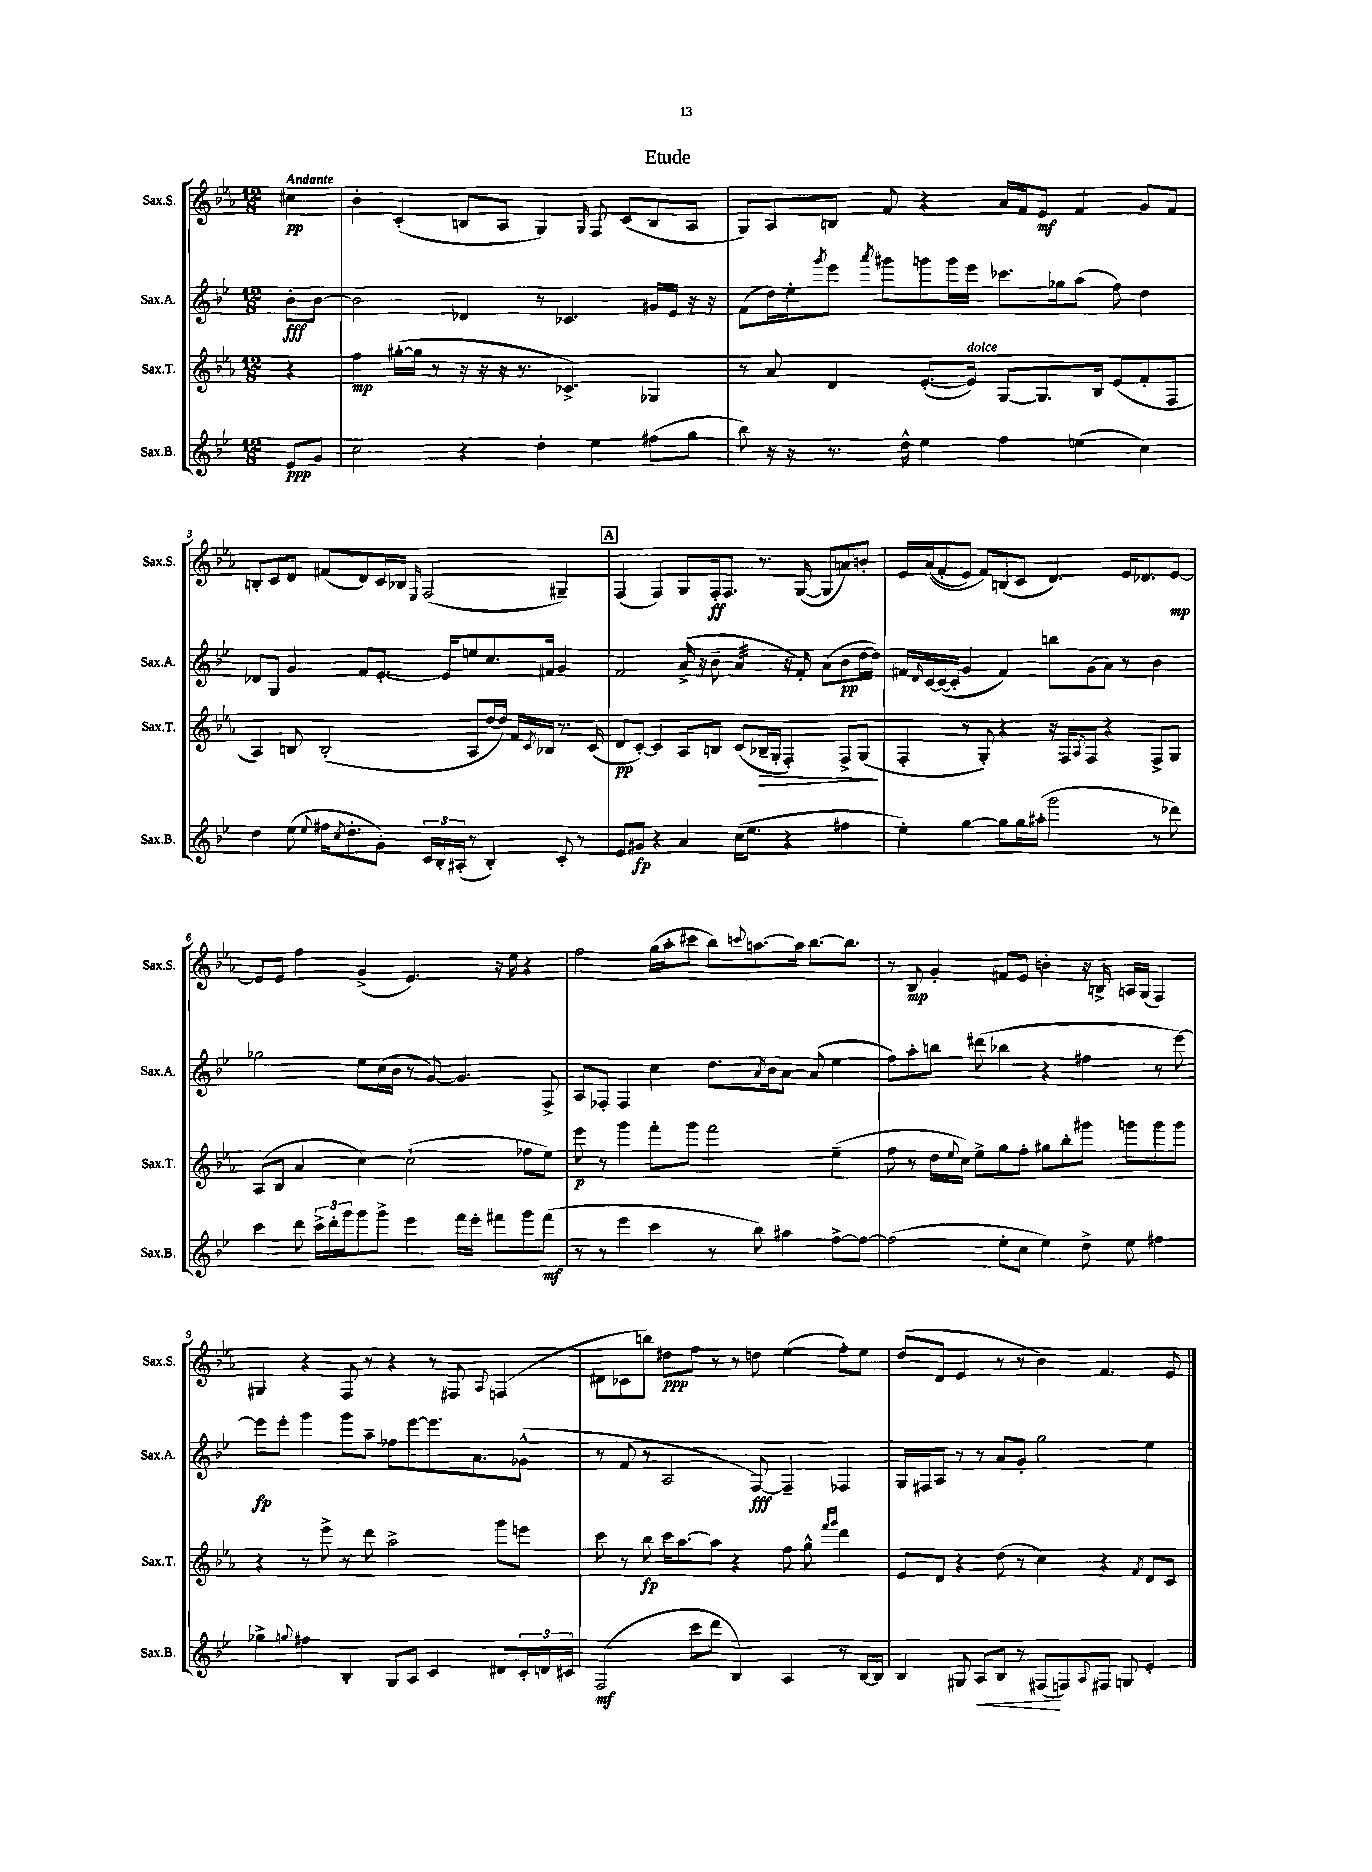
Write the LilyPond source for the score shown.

\header { title = "Etude" }
<<
\new StaffGroup <<
\new Staff = "s0" \with { instrumentName = "Sax.S." shortInstrumentName = "Sax.S." } {
    \clef treble \key ees \major \numericTimeSignature \time 12/8 \partial 4 \tempo "Andante"
    cis''4\pp |
    bes'4-. c'4-.( b8 aes8 g4) \grace { g16 } f8 c'8( b8 aes8 |
    g8) aes8 b8 f'8 r4 aes'16 f'16 ees'8\mf f'4 g'8 f'8 |
    b8-. c'8 d'8 fis'8( d'8) c'16 bes16 \grace { ees16 } f2( gis4--) |
    \mark \markup { \box "A" } f4( f4) g8 f16-.\ff f8. r8. g16~( g8 a'8) b'8-. |
    ees'16 aes'16(\( f'8-. ees'8) f'8\) b8( c'8 d'4.) ees'16 des'8. ees'8~\mp |
    ees'8 ees'8 f''4 g'4->( ees'4.) r16 ees''16 r4 |
    f''2 g''16( aes''16-. cis'''8 bes''8) \appoggiatura { c'''8 } a''8.~ a''16 bes''8.~ bes''8. |
    r8 bes8\mp g'4-. fis'8 ees'8 b'4-. r16 b16-> a16 g16( f4) |
    gis4 r4 f8 r8 r4 r8 fis8 \appoggiatura { aes8 } f4( |
    dis'8 ces'8 b''8) dis''8\ppp f''8 r8 r8 d''8 ees''4( f''8-.) ees''8 |
    d''8( d'8 ees'4 r8 r8 bes'4) f'4. ees'8 \bar "|." |
}
\new Staff = "s1" \with { instrumentName = "Sax.A." shortInstrumentName = "Sax.A." } {
    \clef treble \key bes \major \numericTimeSignature \time 12/8 \partial 4
    bes'8-.\fff bes'8~ |
    bes'2 des'4 r8 ces'4. gis'16 ees'16 r16 r16 |
    f'8( d''16) ees''16-. \acciaccatura { g'''8 } ees'''8 \acciaccatura { a'''8 } gis'''8 g'''8 g'''16 ees'''16 ces'''8. ges''16 a''8( f''8) d''4 |
    des'8 g8 g'4 f'8 ees'8.~-. ees'16 e''8 c''8. fis'16 g'4 |
    \mark \markup { \box "A" } f'2 a'16->( r16 bes'8-- a'4:32 r16 f'16-.) a'8( bes'8\pp d''16~ d''16) |
    fis'16 \grace { d'16 } c'16~ c'16~( c'16-. g'4 fis'4) b''8 g'8( a'8) r8 bes'4 |
    ges''2 ees''8 c''16( bes'16 r8 g'8~) g'4. f8-> |
    a8 fes8-. fes4 c''4 d''8. \acciaccatura { a'8 } bes'16 a'8~ a'8( ees''4 |
    f''8) a''8-. b''8 dis'''8( bes''4 r4 fis''4 r8 ees'''8~) |
    ees'''8\fp ees'''8-. g'''4 g'''8 a''8-- fes''8 ees'''8~ ees'''8. a'8. ges'8-^( |
    r8 f'8 r8 a2 f8~\fff) f4-- fes4 |
    g16 fis16 a8 r8 r8 a'8 g'8-. g''2 ees''4 \bar "|." |
}
\new Staff = "s2" \with { instrumentName = "Sax.T." shortInstrumentName = "Sax.T." } {
    \clef treble \key ees \major \numericTimeSignature \time 12/8 \partial 4
    r4 |
    f''4\mp gis''16~-.( gis''16 r8 r16 r16 r16 r8. ces'4.->) ges4 |
    r8 aes'8 d'4 ees'8.~-.( ees'16^\markup { \italic "dolce" }) g8~ g8. bes16 ees'8( f'8-. f8 |
    aes4) b8 b2-.( aes8 d''16~ d''16) f'16 \acciaccatura { c'8 } bes16 r8. c'16( |
    \mark \markup { \box "A" } d'8\pp c'8~-.) c'4 aes8 b8 c'8( bes16--\> g16-. f4-.) f8-> g8\!( |
    f4-. r8 g8-.) r4 r16 f16 \acciaccatura { aes8 } f8 r4 f8-> g8 |
    aes8( bes8 aes'4 c''4~) c''2-!( fes''8 ees''8) |
    ees'''8\p r8 g'''4 f'''8-. g'''8 f'''2 ees''4--( |
    f''8 r8 d''16 \appoggiatura { ees''8 } c''16) ees''8-> g''8 f''8-. gis''8 bes''8-. gis'''8 g'''8 g'''8 g'''8 |
    r4 r8 ees'''8-> r8 d'''8 aes''2-> g'''8 e'''8 |
    c'''8 r8 bes''8\fp c'''16 aes''8.~ aes''8 r4 f''8 g''8-^ \grace { f'''16 g'''16 } d'''4 |
    ees'8 d'8 r4 d''8( r8 c''4) r4 \acciaccatura { f'8 } d'8 c'8 \bar "|." |
}
\new Staff = "s3" \with { instrumentName = "Sax.B." shortInstrumentName = "Sax.B." } {
    \clef treble \key bes \major \numericTimeSignature \time 12/8 \partial 4
    ees'8\ppp g'8 |
    c''2 r4 d''4-. ees''4 fis''8( g''8 |
    bes''8) r16 r16 r8. d''16-^ ees''4 f''4 e''4( c''4) |
    d''4 ees''8( \appoggiatura { ees''8 } fis''16 \acciaccatura { c''8 } d''8.-. g'8-.) \tuplet 3/2 { c'16 bes16-. ais16-.( } r8 bes4-.) c'8-. r8 |
    \mark \markup { \box "A" } ees'8 gis'8\fp r4 a'4 c''16( ees''8. r4 fis''4 |
    ees''4-.) g''4~ g''8 g''16 ais''16-.( g'''2 r8 des'''8) |
    c'''4 d'''8 \tuplet 3/2 { c'''16-> d'''16-. g'''16 } g'''8 g'''8-> ees'''4 f'''16 ees'''16-. fis'''8 g'''8 fis'''8\mf( |
    r8 r8 ees'''4 c'''4 r8 bes''8) ais''4 f''8~-> f''8~ |
    f''2( ees''8-. c''8 ees''4) d''8-> ees''8 fis''4 |
    ges''4-> \appoggiatura { g''8 } fis''4 bes4-. g8 a8 c'4 dis'8 \tuplet 3/2 { c'16-. d'16 cis'16 } |
    f2\mf( c'''8 d'''8 bes4) a4 r8 bes16~ bes16 |
    bes4 gis8 a8\< bes8 r8 fis8\!( f8) \appoggiatura { a8 } fis8 g8 ees'4-. \bar "|." |
}
>>
>>
